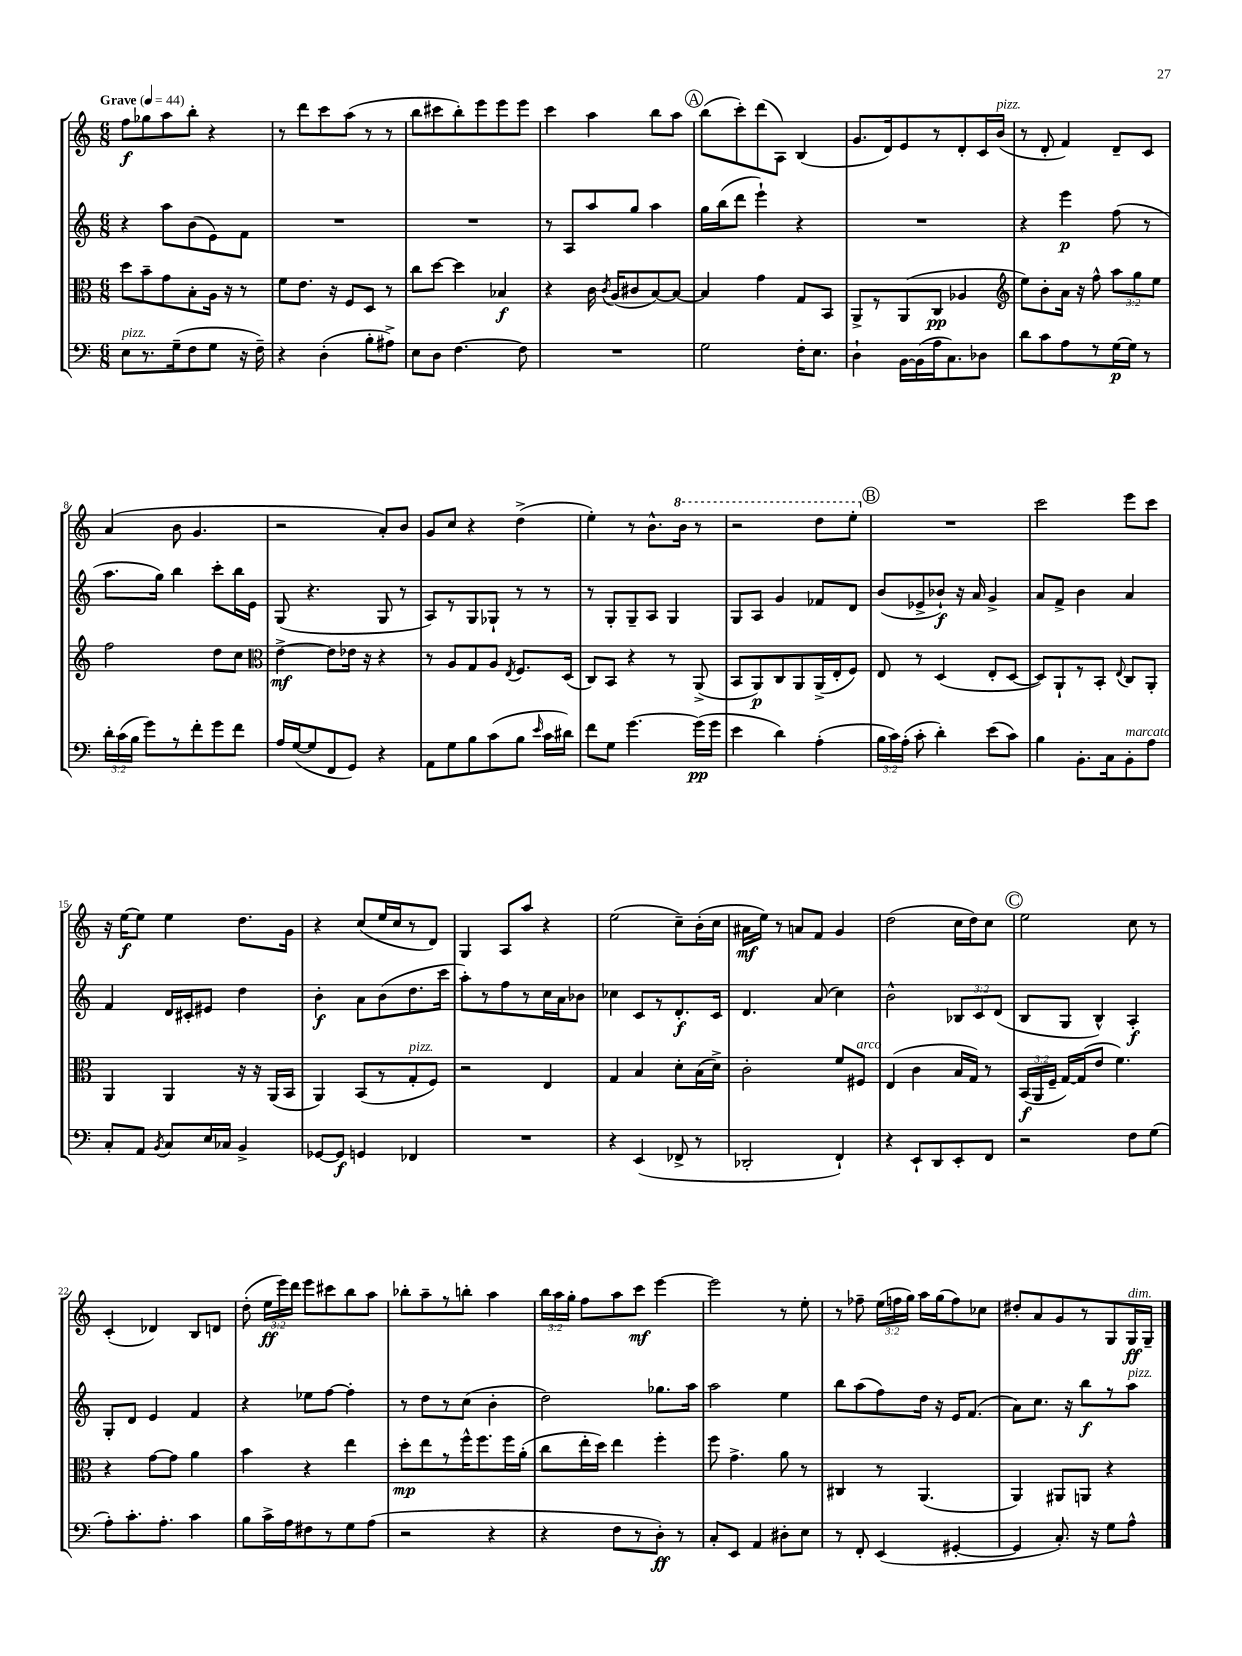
<<
\new StaffGroup <<
\new Staff = "s0" {
    \clef treble \key c \major \numericTimeSignature \time 6/8 \override Staff.TupletNumber.text = #tuplet-number::calc-fraction-text \tempo "Grave" 4 = 44
    \autoBeamOff f''8[\f ges''8 a''8 b''8]-. r4 |
    r8 d'''8[ c'''8 a''8]( r8 r8 |
    b''8[ cis'''8 b''8-.) e'''8 e'''8 e'''8] |
    c'''4 a''4 b''8[ a''8] |
    \mark \markup { \circle "A" } b''8[( c'''8-.) d'''8( a8]) b4( |
    g'8.[ d'16) e'8 r8 d'8-. c'16 b'16]^\markup { \italic "pizz." }( |
    r8 d'8-. f'4) d'8[-- c'8] |
    a'4( b'8 g'4. |
    r2 a'8[-.) b'8] |
    g'8[ c''8] r4 d''4->( |
    e''4-.) r8 b'8.[-^ \ottava #1 b''16] r8 |
    r2 d'''8[ e'''8]-. \ottava #0 |
    \mark \markup { \circle "B" } R2. |
    c'''2 e'''8[ c'''8] |
    r16 e''16[~\f e''8] e''4 d''8.[ g'16] |
    r4 c''8[( e''16 c''16 r8 d'8]) |
    g4 a8[ a''8] r4 |
    e''2( c''8[--) b'16-.( c''16] |
    ais'16[\mf e''16]) r8 a'8[ f'8] g'4 |
    d''2( c''16[ d''16) c''8] |
    \mark \markup { \circle "C" } e''2 c''8 r8 |
    c'4-.( des'4) b8[ d'8] |
    d''8-.( \tuplet 3/2 { e''16[\ff e'''16) d'''16] } e'''8[ cis'''8 b''8 a''8] |
    bes''8[-. a''8-- r8 b''8]-. a''4 |
    \tuplet 3/2 { b''16[ a''16 g''16]-. } f''8[ a''8 c'''8]\mf e'''4~ |
    e'''2 r8 e''8-. |
    r8 fes''8-- \tuplet 3/2 { e''16[( f''16 g''16]) } a''16[ g''16( f''8) ces''8] |
    dis''8[-. a'8 g'8 r8 g8 g16\ff^\markup { \italic "dim." } g16]-- \bar "|." |
}
\new Staff = "s1" {
    \clef treble \key c \major \numericTimeSignature \time 6/8 \override Staff.TupletNumber.text = #tuplet-number::calc-fraction-text
    \autoBeamOff r4 a''8[ b'8( e'8) f'8] |
    R2. |
    R2. |
    r8 a8[ a''8 g''8] a''4 |
    \mark \markup { \circle "A" } g''16[ b''16( d'''8] e'''4-!) r4 |
    R2. |
    r4 e'''4\p f''8( r8 |
    a''8.[ g''16]) b''4 c'''8[-. b''16 e'16] |
    g8( r4. g8 r8 |
    a8[) r8 g8 ges8]-! r8 r8 |
    r8 g8[-. g8-- a8] g4 |
    g8[ a8] g'4 fes'8[ d'8] |
    \mark \markup { \circle "B" } b'8[( ees'8-> bes'8]-!\f) r16 a'16 g'4-> |
    a'8[ f'8]-> b'4 a'4 |
    f'4 d'16[ cis'16-. eis'8] d''4 |
    b'4-.\f a'8[ b'8( d''8. c'''16] |
    a''8[-.) r8 f''8 r8 c''16 a'16 bes'8] |
    ces''4 c'8[ r8 d'8.-.\f c'16] |
    d'4. a'8( c''4) |
    b'2-^ \tuplet 3/2 { bes8[ c'8 d'8]( } |
    \mark \markup { \circle "C" } b8[ g8] b4-^) a4-.\f |
    g8[-. d'8] e'4 f'4 |
    r4 ees''8[ f''8]~ f''4-. |
    r8 d''8[ r8 c''8]( b'4-. |
    d''2) ges''8.[ a''16] |
    a''2 e''4 |
    b''8[ a''8( f''8) d''16] r16 e'16[ f'8.]( |
    a'8[) c''8.] r16 b''8[\f r8 a''8]^\markup { \italic "pizz." } \bar "|." |
}
\new Staff = "s2" {
    \clef alto \key c \major \numericTimeSignature \time 6/8 \override Staff.TupletNumber.text = #tuplet-number::calc-fraction-text
    \autoBeamOff d''8[ b'8-- g'8 b8-. a16] r16 r8 |
    f'8[ e'8.] r16 f8[ d8] r8 |
    c''8[ d''8]~ d''4 bes4\f |
    r4 c'16 \acciaccatura { c'8 } a16[( cis'8 b8~) b8]~ |
    \mark \markup { \circle "A" } b4 g'4 g8[ b,8] |
    a,8[-> r8 a,8( c8]\pp aes4 |
    \clef treble e''8[) b'8-. a'16] r16 f''8-^ \tuplet 3/2 { a''8[ g''8 e''8] } |
    f''2 d''8[ c''8] |
    \clef alto e'4~->\mf e'8[ ees'16] r16 r4 |
    r8 a8[ g8 a8] \acciaccatura { e8 } f8.[ d16]( |
    c8[) b,8] r4 r8 a,8->( |
    b,8[ a,8\p) c8 a,8 a,16->( e16-. f8]) |
    \mark \markup { \circle "B" } e8 r8 d4( e8[-. d8]~ |
    d8[) a,8-! r8 b,8]-. \appoggiatura { e8 } c8[ a,8]-. |
    a,4 a,4 r16 r16 a,16[( b,16] |
    a,4) b,8[( r8 g8-.^\markup { \italic "pizz." } f8]) |
    r2 e4 |
    g4 b4 d'8[-. b16( d'16]->) |
    c'2-. f'8[ fis8]^\markup { \italic "arco" } |
    e4( c'4 b16[ g16]) r8 |
    \mark \markup { \circle "C" } \tuplet 3/2 { b,16[\f( a,16 f16]-- } g16[~) g16( e'8] f'4.) |
    r4 g'8[~ g'8] a'4 |
    b'4 r4 e''4 |
    d''8[-.\mp e''8 r8 f''16-^ f''8. f''16 a'16]-.( |
    c''8[ e''16-. d''16]) e''4 f''4-. |
    f''8 g'4.-> a'8 r8 |
    cis4 r8 a,4.( |
    a,4) ais,8[ a,8] r4 \bar "|." |
}
\new Staff = "s3" {
    \clef bass \key c \major \numericTimeSignature \time 6/8 \override Staff.TupletNumber.text = #tuplet-number::calc-fraction-text
    \autoBeamOff e8[^\markup { \italic "pizz." } r8. g16--( f8 g8] r16 f16--) |
    r4 d4-.( b8[-. ais8]->) |
    e8[ d8] f4.~ f8 |
    R2. |
    \mark \markup { \circle "A" } g2 f16[-. e8.] |
    d4-! b,16[~ b,16( a16 c8.) des8] |
    d'8[ c'8 a8 r8 g16~\p g16] r8 |
    \tuplet 3/2 { d'16[-. c'16( b16] } g'8[) r8 f'8-. g'8 f'8] |
    a16[ g16~( g8 f,8 g,8]) r4 |
    a,8[ g8 b8 c'8( b8] \grace { e'16 } c'16[ dis'16]) |
    f'8[ g8] g'4.~ g'16[\pp( g'16] |
    e'4 d'4) a4-.( |
    \mark \markup { \circle "B" } \tuplet 3/2 { b16[ c'16) a16]-.( } c'8-. d'4-.) e'8[( c'8]) |
    b4 b,8.[-. c16 b,8-.^\markup { \italic "marcato" } a8] |
    c8[-. a,8] \acciaccatura { b,8 } c8[ e16 ces16] b,4-> |
    ges,8[~ ges,8]\f g,4 fes,4 |
    R2. |
    r4 e,4( fes,8-> r8 |
    des,2-. f,4-!) |
    r4 e,8[-! d,8 e,8-. f,8] |
    \mark \markup { \circle "C" } r2 f8[ g8]( |
    a8[-.) c'8.-. a8.]-. c'4 |
    b8[ c'16-> a16 fis8 r8 g8 a8]( |
    r2 r4 |
    r4 f8[ r8 d8]-.\ff) r8 |
    c8[-. e,8] a,4 dis8[-. e8] |
    r8 f,8-. e,4( gis,4~-. |
    gis,4 c8.-.) r16 g8[ a8]-^ \bar "|." |
}
>>
>>
